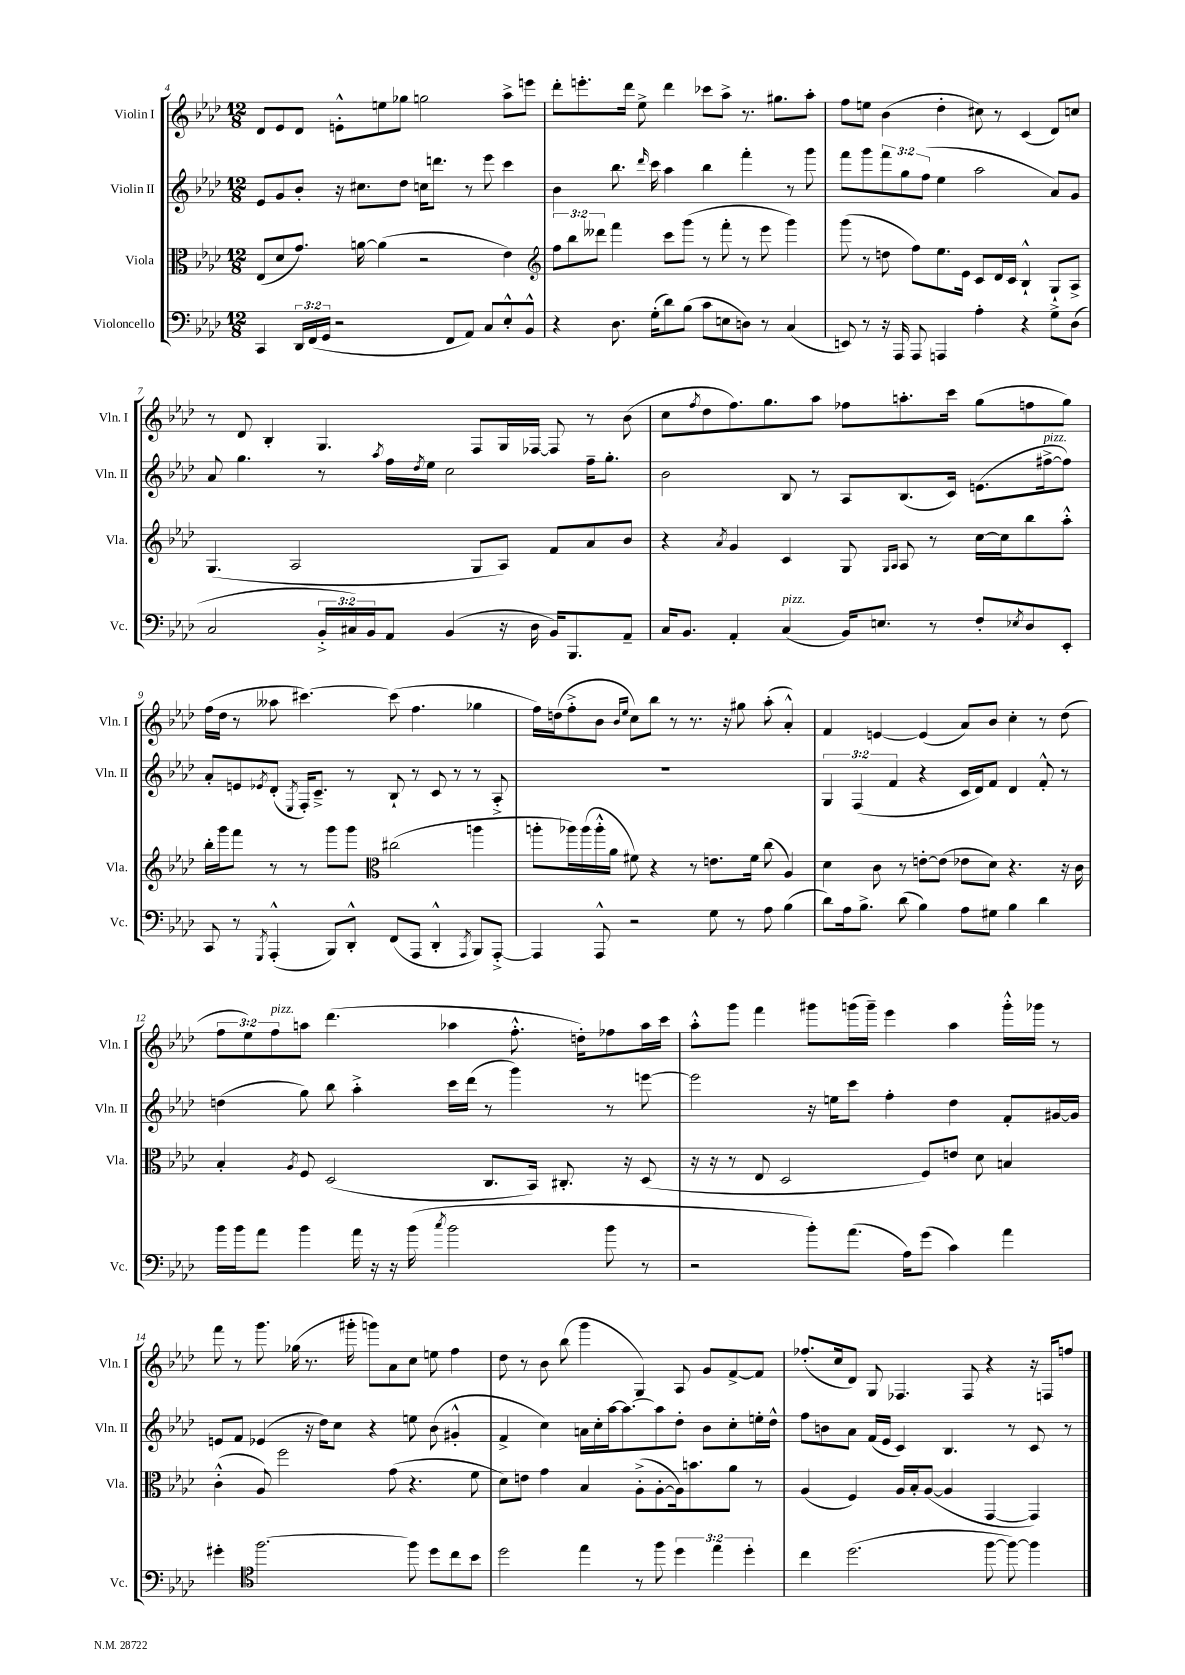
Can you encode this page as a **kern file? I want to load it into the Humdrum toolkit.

**kern	**kern	**kern	**kern
*part4	*part3	*part2	*part1
*staff4	*staff3	*staff2	*staff1
*I"Violoncello	*I"Viola	*I"Violin II	*I"Violin I
*I'Vc.	*I'Vla.	*I'Vln. II	*I'Vln. I
*clefF4	*clefC3	*clefG2	*clefG2
*k[b-e-a-d-]	*k[b-e-a-d-]	*k[b-e-a-d-]	*k[b-e-a-d-]
*M12/8	*M12/8	*M12/8	*M12/8
=4	=4	=4	=4
4CC/	(8E-/L	8e-/L	8d-/L
.	8d-/	8g/	8e-/
24DD-/LL	8.g/J)	8b-'/J	8d-/J
(24FF/	.	.	.
24GG/JJ	.	.	.
2r	.	16r	8en'^^\L
.	[16an\	8.cc#X\L	.
.	(4a\]	.	8een\
.	.	8dd-\J	8gg-X\J
.	2r	16ccn\KL	2ggn\
.	.	8.dddn\J	.
8FF/L	.	.	.
8AA-/J)	.	8r	.
8C/L	.	8eee-\	.
8E-'^^/	4e-\)	4ccc\	8aa-^\L
8BB-^^/J	.	.	8eeen\J
=5	=5	=5	=5
*	*clefG2	*	*
4r	12ff\L	4b-\	8ddd-'\L
.	12bb-\	.	.
.	.	.	8.eeen'\
.	12ddd--X\J	.	.
8.D-\	4fff\	8.bb-\	.
.	.	.	16ddd-\Jk
.	.	.	8ee-^\
.	.	16qqddd-/	.
(16G'\KL	.	16ccc\	.
8d-\)	8ccc\L	4aa-\	4ddd-\
(8B-\J	(8ggg\J	.	.
8c\L	8r	4bb-\	8ccc-X\L
8En\	8fff'\	.	8aa-^\J
8Dn\J)	8r	4fff'\	8.r
8r	8eee-\	.	.
.	.	.	8.gg#X\L
(4C/	4ggg\)	8r	.
.	.	8ggg\	8aa-'\J
=6	=6	=6	=6
8EEn/)	(8ggg\	8fff\L	8ff\L
8r	8r	8ggg\	8een\J
16r	8ddn\	12fff\	(4b-\
16AAA-/	.	.	.
.	.	12gg\	.
8AAA-/	8ff\L)	.	.
.	.	(12ff\J	.
4AAAn/	8.ee-\	4ee-\	4dd-'\
.	16e-\Jk	.	.
4A-'\	8c/L	2aa-\	8cc#X\)
.	16d-/L	.	8r
.	16c/JJ	.	.
4r	4B-`^^/	.	(4c/
8G\L	8G`^/L	8a-/L)	8d-/L)
(8D-\J	8A-^/J	8g/J	8ccn/J
!!LO:LB:g=z
=7	=7	=7	=7
2C/	(4.G/	8a-/	8r
.	.	4.gg\	8d-/
.	.	.	4B-'/
.	2A-/	.	.
24BB-'^/LL	.	8r	4.G/
24C#X/)	.	.	.
24BB-/J	.	.	.
.	.	8qaa-/	.
8AA-/J	.	16ff\LL	.
.	.	8qdd-/	.
.	.	16ee-\JJ	.
(4BB-/	.	2cc\	.
.	8G/L	.	8F/L
16r	8A-/J)	.	16G/L
16D-\	.	.	[16F-X/JJ
16BB-/KL)	8f/L	.	8F-/]
8.BBB-/	.	.	.
.	8a-/	16ff~\KL	8r
.	.	8.gg'\J	.
8AA-~/J	8b-/J	.	(8b-\
=8	=8	=8	=8
16C/KL	4r	2b-\	8cc\L
8.BB-/J	.	.	.
.	.	.	8qff/
.	.	.	8dd-\
.	8qa-/	.	.
4AA-'/	4g/	.	8.ff\)
.	.	.	8.gg\
!LO:TX:a:i:t=pizz.	!	!	!
(4C/	4c/	8B-/	.
.	.	8r	8aa-\J
16BB-/KL)	8G/	8A-/L	8ff-X\L
8.En/J	.	.	.
.	16qqG/LL	.	.
.	16qqA-/JJ	.	.
.	8A-/	(8.B-/	8.aan'\
8r	8r	.	.
.	.	16c/Jk)	16ccc\Jk
8F'/L	[16cc\LL	(8.en\L	(8gg\L
.	16cc\J]	.	.
8qE-X/	.	.	.
8D-/	8bb-\	.	8ffn\
!	!	!LO:TX:a:i:t=pizz.	!
.	.	[16ff#X^\k	.
8EE-'/J	8aa-'^^\J	8ff#\J])	8gg\J)
!!LO:LB:g=z
=9	=9	=9	=9
8CC/	16bb-'\LL	8a-'/L	(16ff\LL
.	16ggg\J	.	16dd-\JJ
8r	8fff\J	8en/	8r
8qGGG/	.	8qe-X/	.
(4AAA-'^^/	8r	(8d-'/J	8aa--X\
.	.	8qE-/	.
.	8r	16F'/KL)	[4.ccc#X\)
.	.	8.c~^/J	.
8BBB-/L)	8ggg\L	.	.
8DD-'^^/J	8ggg\J	8r	.
*	*clefC3	*	*
(8FF/L	(2cc#X\	8B-`/	(8ccc#\]
8AAA-/J	.	8r	4.ff\
4DD-'^^/	.	8c/	.
.	.	8r	.
8qAAA-/	.	.	.
8BBB-/L)	4aan\	8r	4gg-X\
[8AAA-'^/J	.	8A-'^/	.
=10	=10	=10	=10
4AAA-/]	8aan'\L	1.r	16ff\LL)
.	.	.	(16ddn\J
.	16aa-X\L)	.	8ff'^\
.	(16aa-\	.	.
8AAA-^^/	16aa-'^^\	.	8b-\J
.	16a-\JJ	.	.
.	.	.	16qqb-/LL
.	.	.	16qqee-/JJ
2r	8f#X\)	.	8cc\L)
.	4r	.	8bb-\J
.	.	.	8r
.	8r	.	8.r
8G\	8.en\L	.	.
.	.	.	16r
8r	.	.	8gg#X\
.	16f#\Jk	.	.
8A-\	(8cc\	.	(8aa-'\
(4B-\	4A-/)	.	4a-'^^/)
=11	=11	=11	=11
8d-\L)	4d-\	6G/	4f/
16A-\k	.	.	.
.	.	(6F/	.
8.B-^\J	.	.	.
.	8c\	.	[4en/
.	.	6f/	.
(8d-\	8r	.	.
4B-\)	[8en'\L	4r	(4e/]
.	(8e\J]	.	.
8A-\L	8e-X\L	16c/LL	8a-/L)
.	.	16d-/J)	.
8G#X\J	8d-\J)	8f/J	8b-/J
4B-\	4.r	4d-/	4cc'\
4d-\	.	8f'^^/	8r
.	16r	8r	(8dd-\
.	16c\	.	.
!!LO:LB:g=z
=12	=12	=12	=12
16b-\LL	4B-'/	(4ddn\	12ff\L
16b-\J	.	.	.
.	.	.	12ee-\)
8a-\J	.	.	.
!	!	!	!LO:TX:a:i:t=pizz.
.	.	.	12ff\
.	8qA-/	.	.
4b-\	8F/	8gg\)	8aan\J
.	(2D-/	8bb-\	(4.ddd-\
16a-\	.	4aa-'^\	.
16r	.	.	.
16r	.	.	.
(16b-\	.	.	.
8qcc/	.	.	.
2b-\	.	16ccc\LL	4aa-X\
.	.	(16ddd-\JJ	.
.	8.C/L	8r	.
.	.	4ggg\)	8.ff'^^\
.	16BB-/Jk)	.	.
.	8.C#X'/	.	.
.	.	.	16ddn'\KL)
8b-\	.	8r	8ff-X\
.	16r	.	.
8r	(8D-/	[8eeen\	16aa-\L
.	.	.	16ccc\JJ
=13	=13	=13	=13
2r	16r	2eee\]	8aa-'^^\L
.	16r	.	.
.	8r	.	8ggg\J
.	8E-/	.	4fff\
.	2D-/	.	.
8b-'\L)	.	16r	8ggg#X\L
.	.	16een\KL	.
(8.a-\J	.	8ccc\J	(16gggn\L
.	.	.	16ggg~\JJ)
.	.	4ff'\	4eee-\
16A-\KL)	.	.	.
(8g\J	8F/L)	.	.
4c\)	8en/J	4dd-\	4aa-\
.	8d-\	.	.
4a-\	4Bn/	8f'/L	16ggg'^^\LL
.	.	.	16ggg-X\JJ
.	.	[16g#X/L	8r
.	.	16g#/JJ]	.
!!LO:LB:g=z
=14	=14	=14	=14
4g#X'\	(4c'^^\	8en/L	8fff\
.	.	8f/J	8r
*clefC4	*	*	*
[2.ff\	8A-/)	(4e-X/	8.ggg\
.	2ff\	.	.
.	.	.	(16gg-X\
.	.	16r	8.r
.	.	16dd-\KL)	.
.	.	8cc\J	.
.	.	.	16ggg#X'\
.	.	4r	8gggn\L)
.	(8g\	.	8a-\
8ff\]	4.r	8een\	8cc\J
8dd-\L	.	(8b-\	8een\
8cc\	.	4g#X'^^/	4ff\
8b-\J	8f\	.	.
=15	=15	=15	=15
2dd-\	8d-\L)	4f^/	8dd-\
.	8en\J	.	8r
.	4g\	4cc\)	8b-\
.	.	.	(8bb-\
4ee-\	4B-/	16an\LL	4ggg\
.	.	16cc'\	.
.	.	[16aa-\J	.
.	.	8.aa-\_	.
8r	(8A-'^\L	.	4G/)
8ff\	[8A-'\	8aa-\]	.
6dd-\	16A-\k])	8dd-'\J	8A-/
.	8.bn\	.	.
.	.	8b-\L	8g/L
6ee-\	.	.	.
.	8a-\J	8cc'\	[8f^/
6dd-'\	.	.	.
.	8r	16een'\L	8f/J]
.	.	16dd-^^\JJ	.
=16	=16	=16	=16
4cc\	(4A-/	8ff\L	(8.ff-X'/L
.	.	8bn\	.
.	.	.	16cc/k
(2.dd-\	4F/)	8a-\J	8d-/J)
.	.	(16f/LL	8G/
.	.	16e-/JJ	.
.	16A-/LL	4c/)	4.F-X/
.	16B-'/J	.	.
.	([8A-/J	.	.
.	4A-/]	4.B-/	.
.	.	.	8F-/
[8ff\	[4GG/	.	4r
8ff\_)	.	8r	.
4ff\]	4GG/])	8c/	16r
.	.	.	16Fn/KL
.	.	8r	8ffn/J
==	==	==	==
*-	*-	*-	*-
